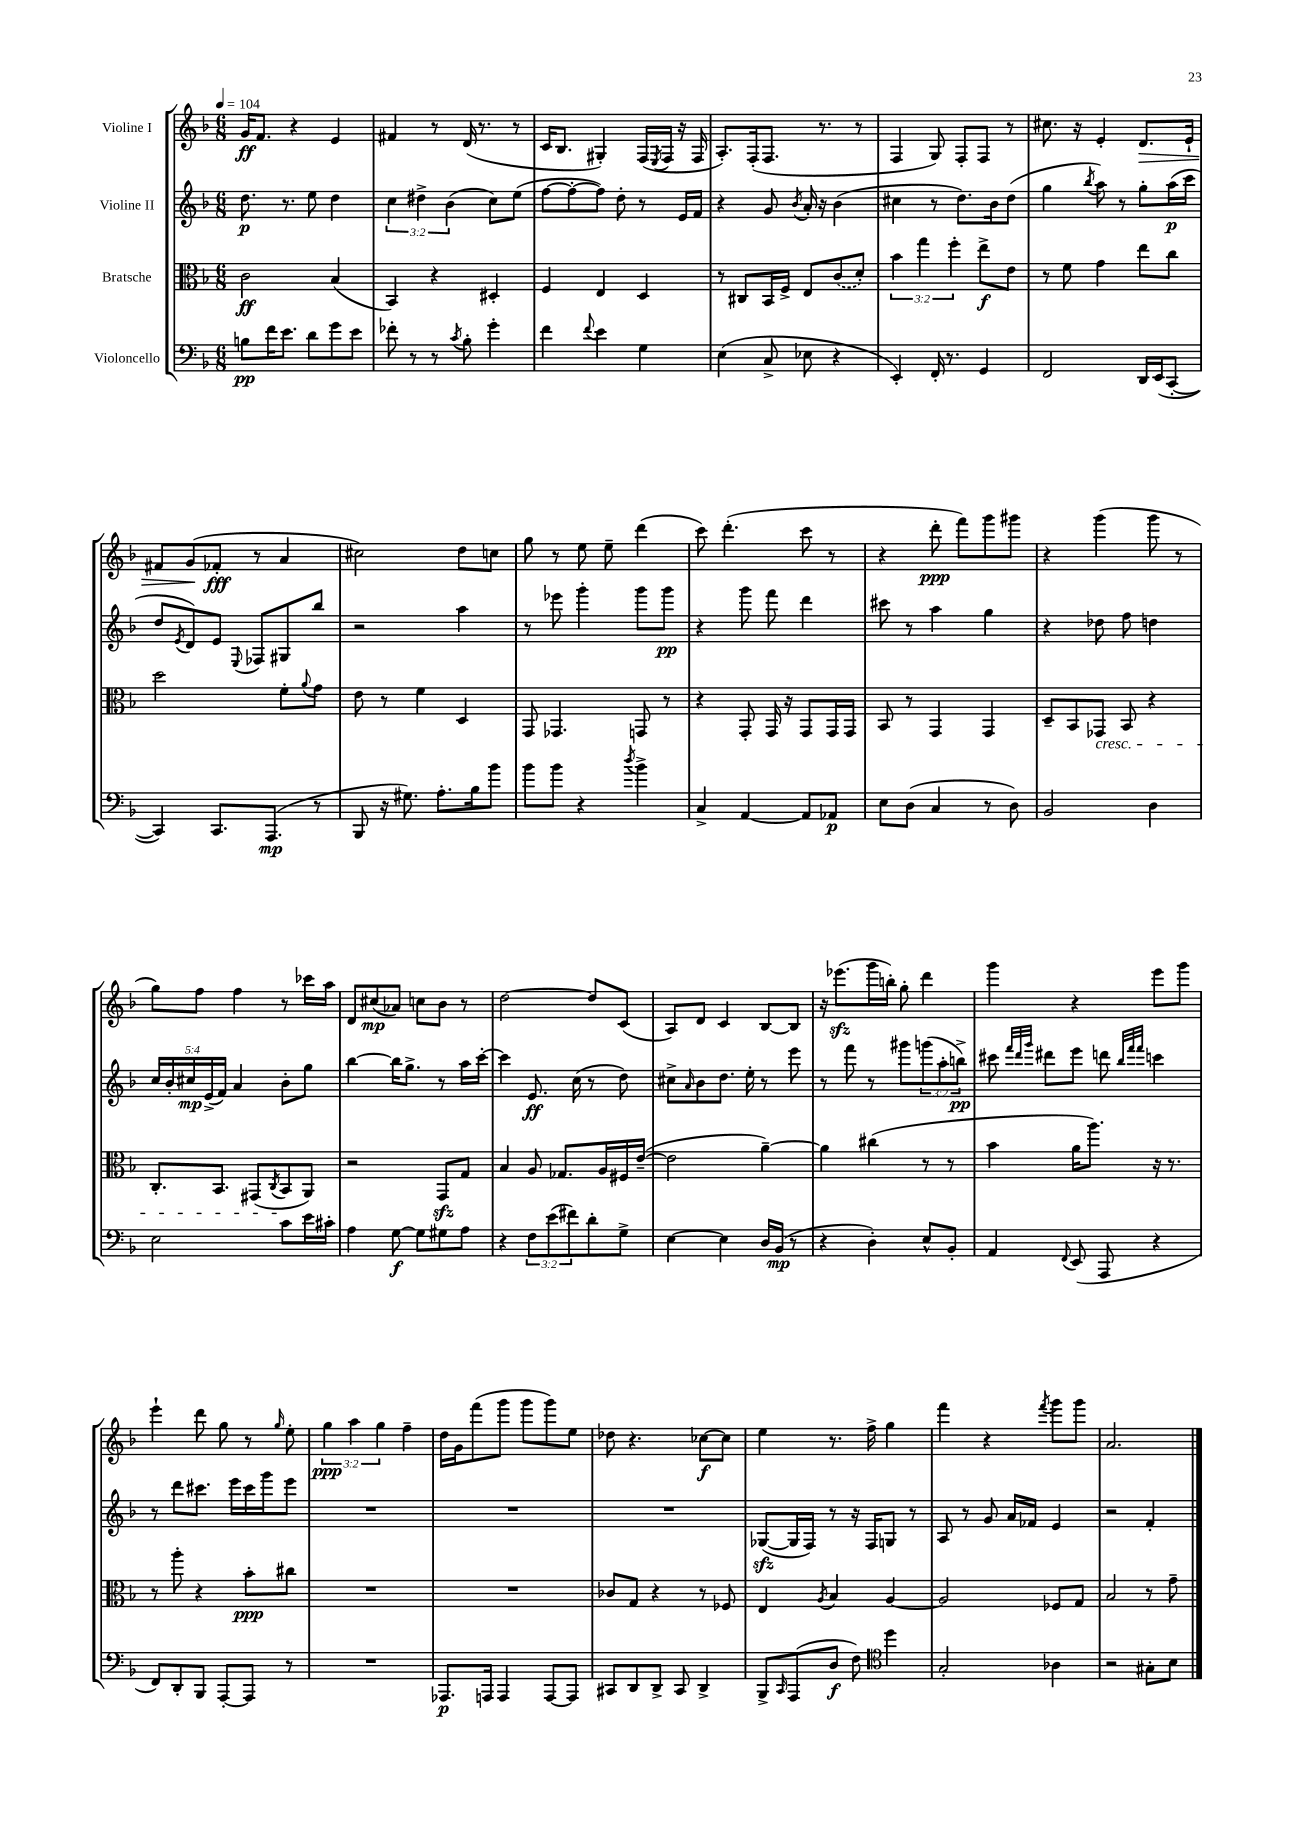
<<
\new StaffGroup <<
\new Staff = "s0" \with { instrumentName = "Violine I" } {
    \clef treble \key f \major \numericTimeSignature \time 6/8 \override Staff.TupletNumber.text = #tuplet-number::calc-fraction-text \tempo 4 = 104
    g'16\ff f'8. r4 e'4 |
    fis'4 r8 d'16( r8. r8 |
    c'16 bes8. gis4-.) f16( \acciaccatura { e8 } f16 r16 f16 |
    a8.-.) f16-.( f8. r8. r8 |
    f4 g8) f8-. f8 r8 |
    cis''8. r16 e'4-. d'8.\> e'16-! |
    fis'8 g'8\!( fes'8-.\fff r8 a'4 |
    cis''2) d''8 c''8 |
    g''8 r8 e''8 e''8-- d'''4( |
    c'''8) d'''4.-.( c'''8 r8 |
    r4 d'''8-.\ppp f'''8) g'''8 gis'''8 |
    r4 g'''4( g'''8 r8 |
    g''8) f''8 f''4 r8 ces'''16 a''16 |
    d'8 cis''8\mp( aes'8) c''8 bes'8 r8 |
    d''2~ d''8 c'8( |
    a8) d'8 c'4 bes8~ bes8 |
    r16 ees'''8.\sfz( g'''16 b''16-.) g''8-. d'''4 |
    g'''4 r4 e'''8 g'''8 |
    e'''4-! d'''8 g''8 r8 \grace { g''16 } e''8-. |
    \tuplet 3/2 { g''4\ppp a''4 g''4 } f''4-- |
    d''16 g'16 f'''8( g'''8 g'''8 g'''8) e''8 |
    des''8 r4. ces''8~\f ces''8 |
    e''4 r8. f''16-> g''4 |
    f'''4 r4 \acciaccatura { f'''8 } g'''8 g'''8 |
    a'2. \bar "|." |
}
\new Staff = "s1" \with { instrumentName = "Violine II" } {
    \clef treble \key f \major \numericTimeSignature \time 6/8 \override Staff.TupletNumber.text = #tuplet-number::calc-fraction-text
    d''8.\p r8. e''8 d''4 |
    \tuplet 3/2 { c''4 dis''4-> bes'4( } c''8) e''8( |
    f''8~ f''8~-. f''8) d''8-. r8 e'16 f'16 |
    r4 g'8 \acciaccatura { bes'8 } a'16-. r16 bes'4( |
    cis''4 r8 d''8.) bes'16 d''8( |
    g''4 \acciaccatura { bes''8 } a''8) r8 g''8-. a''16\p( c'''16 |
    d''8 \acciaccatura { e'8 } d'8) e'8 \appoggiatura { e8 } fes8 gis8 bes''8 |
    r2 a''4 |
    r8 ees'''8 g'''4-. g'''8 g'''8\pp |
    r4 g'''8 f'''8 d'''4 |
    cis'''8 r8 a''4 g''4 |
    r4 des''8 f''8 d''4 |
    \tuplet 5/4 { c''16 bes'16-. cis''16\mp e'16->( f'16) } a'4 bes'8-. g''8 |
    bes''4~ bes''16 g''8.-> r8 a''16 c'''16~-. |
    c'''4 e'8.\ff c''16( r8 d''8) |
    cis''8-> \grace { a'16 } bes'8 d''8. e''16-. r8 e'''8 |
    r8 f'''8 r8 gis'''8 \tuplet 3/2 { g'''8( a''8-. b''8->\pp) } |
    cis'''8 \grace { f'''32 d'''32 g'''32 } dis'''8 e'''8 d'''8 \grace { bes''32 f'''32 f'''32 } c'''4 |
    r8 d'''8 cis'''8. e'''16 cis'''16 g'''16 e'''8 |
    R2. |
    R2. |
    R2. |
    ges8~\sfz( ges16 f16) r8 r16 f16 g8 r8 |
    a8 r8 g'8 a'16 fes'16 e'4 |
    r2 f'4-. \bar "|." |
}
\new Staff = "s2" \with { instrumentName = "Bratsche" } {
    \clef alto \key f \major \numericTimeSignature \time 6/8 \override Staff.TupletNumber.text = #tuplet-number::calc-fraction-text
    c'2\ff bes4( |
    bes,4) r4 dis4-. |
    f4 e4 d4 |
    r8 cis8 bes,16 f16-> e8 \once \slurDashed c'8( d'8-.) |
    \tuplet 3/2 { bes'4 g''4 f''4-. } e''8->\f e'8 |
    r8 f'8 g'4 e''8 c''8 |
    d''2 f'8-. \appoggiatura { a'8 } g'8 |
    e'8 r8 f'4 d4 |
    g,8 ges,4. g,8 r8 |
    r4 g,8-. g,16 r16 g,8 g,16 g,16 |
    bes,8 r8 g,4 g,4 |
    d8-- bes,8 ges,8\cresc bes,8 r4 |
    c8.-. bes,8. gis,8( \acciaccatura { c8 } bes,8\! a,8) |
    r2 g,8\sfz g8 |
    bes4 a8 ges8. a16 fis16 e'16~--( |
    e'2 a'4~--) |
    a'4 cis''4( r8 r8 |
    bes'4 a'16 a''8.) r16 r8. |
    r8 a''8-. r4 bes'8-.\ppp cis''8 |
    R2. |
    R2. |
    ces'8 g8 r4 r8 fes8 |
    e4 \acciaccatura { a8 } bes4 a4~ |
    a2 fes8 g8 |
    bes2 r8 g'8-- \bar "|." |
}
\new Staff = "s3" \with { instrumentName = "Violoncello" } {
    \clef bass \key f \major \numericTimeSignature \time 6/8 \override Staff.TupletNumber.text = #tuplet-number::calc-fraction-text
    b8\pp f'16 e'8. d'8 g'8 e'8 |
    fes'8-. r8 r8 \acciaccatura { c'8 } bes8-. g'4-. |
    f'4 \appoggiatura { f'8 } e'4 g4 |
    e4( c8-> ees8 r4 |
    e,4-.) f,16-. r8. g,4 |
    f,2 d,16 e,16( c,8~-. |
    c,4) c,8. a,,8.\mp( r8 |
    bes,,8 r16 gis8.) a8.-. bes16 bes'8 |
    bes'8 bes'8 r4 \acciaccatura { d''8 } bes'4-> |
    c4-> a,4~ a,8 aes,8\p |
    e8 d8( c4 r8 d8) |
    bes,2 d4 |
    e2 c'8 e'16 cis'16-. |
    a4 g8~\f g8 gis8 a8 |
    r4 \tuplet 3/2 { f8 e'8( fis'8) } d'8-. g8-> |
    e4~ e4 d16 bes,16\mp( r8 |
    r4 d4-.) e8-^ bes,8-. |
    a,4 \appoggiatura { f,8 } e,8( a,,8 r4 |
    f,8) d,8-. bes,,8 a,,8~-. a,,8 r8 |
    R2. |
    aes,,8.\p a,,16 a,,4 a,,8~ a,,8 |
    cis,8 d,8 d,8-> cis,8 d,4-> |
    bes,,8-> \grace { c,16 } a,,8( d8\f f8) \clef tenor d''4 |
    g2-. aes4 |
    r2 gis8-. bes8 \bar "|." |
}
>>
>>
\layout { \context { \Score \remove "Bar_number_engraver" } }
